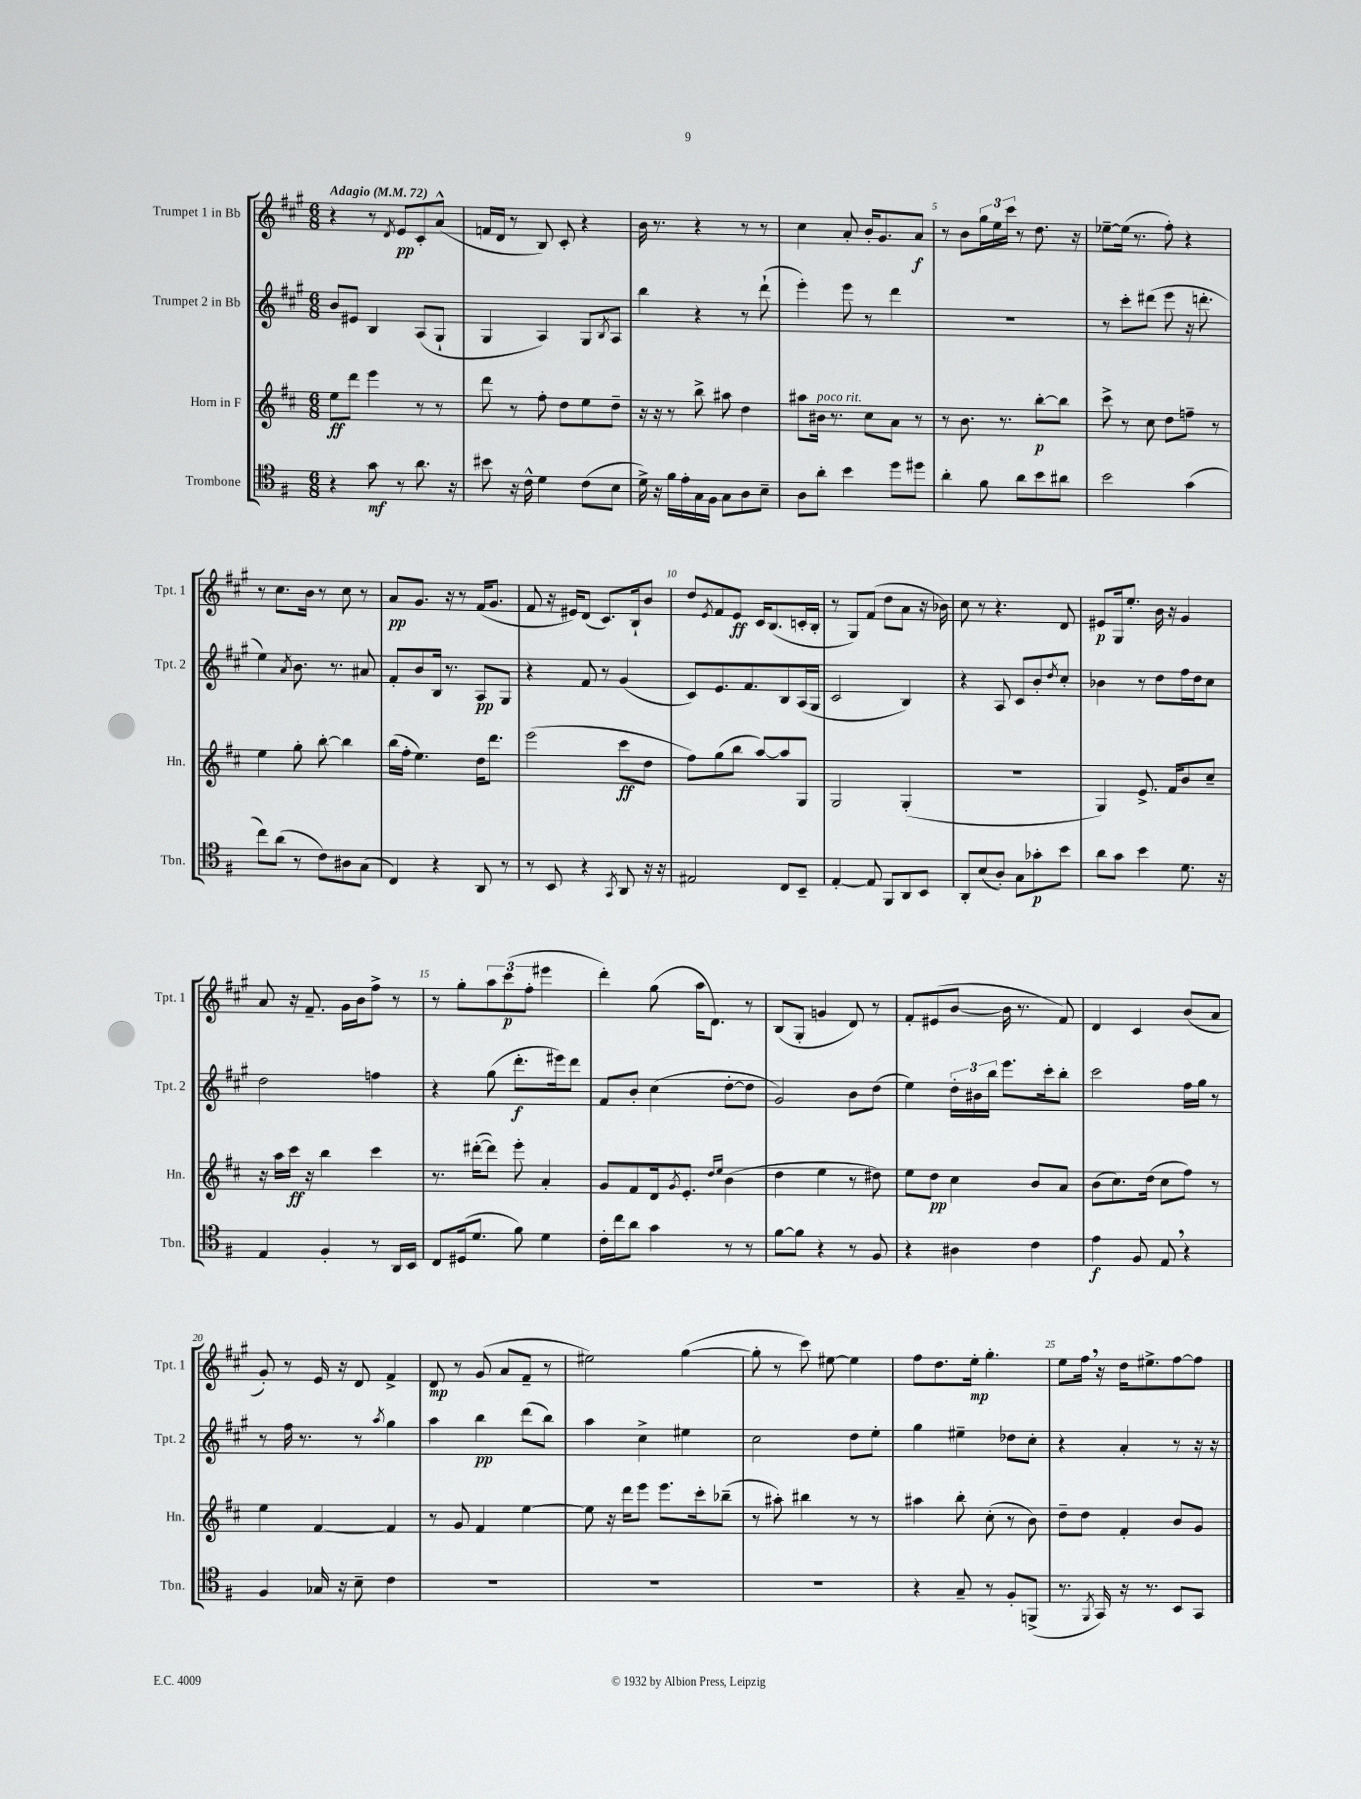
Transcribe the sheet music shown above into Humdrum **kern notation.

**kern	**kern	**kern	**kern
*staff4	*staff3	*staff2	*staff1
*clefC4	*clefG2	*clefG2	*clefG2
*k[f#]	*k[f#c#]	*k[f#c#g#]	*k[f#c#g#]
*M6/8	*M6/8	*M6/8	*M6/8
*MM72	*MM72	*MM72	*MM72
4r	8ee	8b	4r
.	8ddd	8e#	.
8g	4eee	4B	8r
.	.	.	8qd
8r	.	.	8e
8.a	8r	(8A	8c#'
.	8r	8G#`	(8a^^
16r	.	.	.
=	=	=	=
8b#	8ddd	4G#	16f
.	.	.	16d
16r	8r	.	8r
16c^^	.	.	.
4d	8ff#'	4A)	8B)
.	8dd	.	8c#'
(8c	8ee	8G#	4r
.	.	8qB	.
8B	8dd~	8A	.
=	=	=	=
16d^)	16r	4bb	16b
16r	16r	.	8.r
16f#	8r	.	.
16e'	.	.	.
16G	8bb^	4r	4r
16F#	.	.	.
8G	8aa#	.	.
8A	4dd	8r	8r
8B~	.	(8ddd`	8r
=	=	=	=
8A	8aa#	4eee')	4cc#
8a'	16b#	.	.
.	8.r	.	.
4b	.	8eee	8a'
.	8cc#	8r	16b'
.	.	.	8.g#
8dd	8a	4ddd	.
8dd#	8r	.	8a
=	=	=	=
4a'	8r	2.r	8r
.	8.b	.	8b
8f#	.	.	24gg#
.	.	.	24ee
.	8.r	.	.
.	.	.	24ccc#
8a	.	.	8r
8b	[8bb'	.	8.dd
8a#	8bb]	.	.
.	.	.	16r
=	=	=	=
2b	8ccc#^	8r	[8ee-~
.	8r	8ccc#'	(16ee-]
.	.	.	8.r
.	8cc#	(8ddd#	.
.	8dd	8eee	8ff#')
(4g	8ff~	16r	4r
.	.	8.ddd'	.
.	8r	.	.
=	=	=	=
8cc)	4ee	4ee)	8r
(8a	.	.	8.cc#
.	.	8qa	.
8r	8gg'	8.b	.
.	.	.	16b
8c)	[8bb'	.	8r
.	.	8.r	.
8A#	4bb]	.	8cc#
(8G	.	8a#	8r
=	=	=	=
4C)	(16bb	8f#'	8a
.	16ff#'	.	.
.	4.ee)	8b	8.g#
4r	.	16B	.
.	.	8.r	16r
.	.	.	8r
8AA	16dd	8A	(16f#
.	8.ddd	.	8.g#
8r	.	8G#	.
=	=	=	=
8r	(2eee	4r	8f#
8BB	.	.	16r
.	.	.	16e#)
4r	.	8f#	(8d
.	.	8r	8.c#)
8qGG	.	.	.
8AA	8ccc#	(4g#	.
.	.	.	16B`
16r	8dd	.	8b
16r	.	.	.
=	=	=	=
2E#	8ff#)	8c#)	8dd
.	.	.	8qe
.	(8gg	8.e	8f#
.	8bb	.	8e
.	.	8.f#	.
.	[8aa)	.	16c#
.	.	.	(8.B
8C	8aa]	8B	.
8BB~	8G	(16A	16c'
.	.	16G#	16B'
=	=	=	=
[4E'	2G	2c#	8r
.	.	.	8G#)
8E]	.	.	(8f#
8FF#	.	.	8dd
8AA	(4G'	4B)	8a
8BB	.	.	16r
.	.	.	16b-)
=	=	=	=
8AA'	2.r	4r	8cc#
(8B	.	.	8r
8A')	.	8A	4.r
8G	.	8c#	.
8g-'	.	8b'	.
.	.	8qdd	.
8b	.	8cc#'	8d
=	=	=	=
8a	4G)	4b-	8e#
8g	.	.	16G#
.	.	.	8.ee'
4b	8.e^	8r	.
.	.	8dd	16b
.	16f#	.	16r
8.d	8b	16ff#	4g#
.	.	16dd	.
.	8cc#~	8cc#	.
16r	.	.	.
=	=	=	=
4E	16r	2dd	8a
.	16aa	.	.
.	16ccc#	.	16r
.	16r	.	8.f#~
4F#'	4bb	.	.
.	.	.	16g#
.	.	.	16b
8r	4ccc#	4ff	8ff#^
16AA	.	.	8r
16BB	.	.	.
=	=	=	=
8C	8.r	4r	8r
(16D#	.	.	8gg#'
8.d	([16ddd#'	.	.
.	8ddd#])	(8gg#	12aa
.	.	.	(12ccc#
8f#)	8eee'	8.ddd'	.
.	.	.	12ff#'
4d	4a'	.	4eee#
.	.	16eee#)	.
.	.	8ddd	.
=	=	=	=
16c'	8g	8f#	4ddd')
16cc	.	.	.
8a	8f#	8b'	.
4g	16d	(4cc#	(8gg#
.	8qg	.	.
.	8.e'	.	.
.	.	.	16aa
.	.	.	8.d)
.	16qqdd	.	.
.	16qqee	.	.
8r	(4b	[8dd'	.
8r	.	8dd]	8r
=	=	=	=
[8f#	4dd	2g#)	(8B
8f#]	.	.	8G#'
4r	4ee	.	4g
8r	8r	8b	8d)
8F#	8dd#)	(8dd	8r
=	=	=	=
4r	8ee	4ee)	8f#'
.	8dd	.	(8e#
4A#	4cc#	24dd'	[8b
.	.	24b#	.
.	.	24bb	.
.	.	8.eee	16b]
.	.	.	8.r
4c	8b	.	.
.	.	16ccc#'	.
.	8a	8bb'	8f#)
=	=	=	=
4e	(8b	2ccc#	4d
.	8.cc#)	.	.
8F#	.	.	4c#
.	(16dd	.	.
8E	8cc#	.	.
4r	8ff#)	16ff#	(8b
.	.	16gg#	.
.	8r	8r	8a
=	=	=	=
4F#	4ee	8r	8g#')
.	.	16ff#	8r
.	.	8.r	.
16G-	[4f#	.	16e
16r	.	.	16r
8B~	.	8r	8d
.	.	8qaa	.
4c	4f#]	4gg#	4f#^
=	=	=	=
2.r	8r	4aa	8d
.	8g	.	8r
.	4f#	4bb	(8g#
.	.	.	8a
.	[4ee	(8ddd	8f#~
.	.	8bb)	8r
=	=	=	=
2.r	8ee]	4aa	2ee#)
.	16r	.	.
.	16ddd	.	.
.	8eee	4cc#^	.
.	8.eee	.	.
.	.	4ee#	([4gg#
.	16ccc#'	.	.
.	(8bb-~	.	.
=	=	=	=
2.r	8r	2cc#	8gg#']
.	8aa#')	.	8r
.	4bb#	.	8ccc#)
.	.	.	[8ee#
.	8r	8dd	4ee#]
.	8r	8ee'	.
=	=	=	=
4r	4aa#	4gg#	8ff#
.	.	.	8.dd
8G~	8bb'	4ee#~	.
.	.	.	16ee'
8r	(8cc#'	.	4.gg#'
8F#'	8r	8dd-	.
(8FF^	8b)	8cc#'	.
=	=	=	=
8.r	8dd~	4r	8ee
.	8dd	.	16ff#
8qFF#	.	.	.
16GG)	.	.	16r
16r	4f#'	4a'	16dd
8.r	.	.	8.ee#^
8BB	8b	8r	[8ff#
8GG	8g	16r	8ff#]
.	.	16r	.
==	==	==	==
*-	*-	*-	*-
